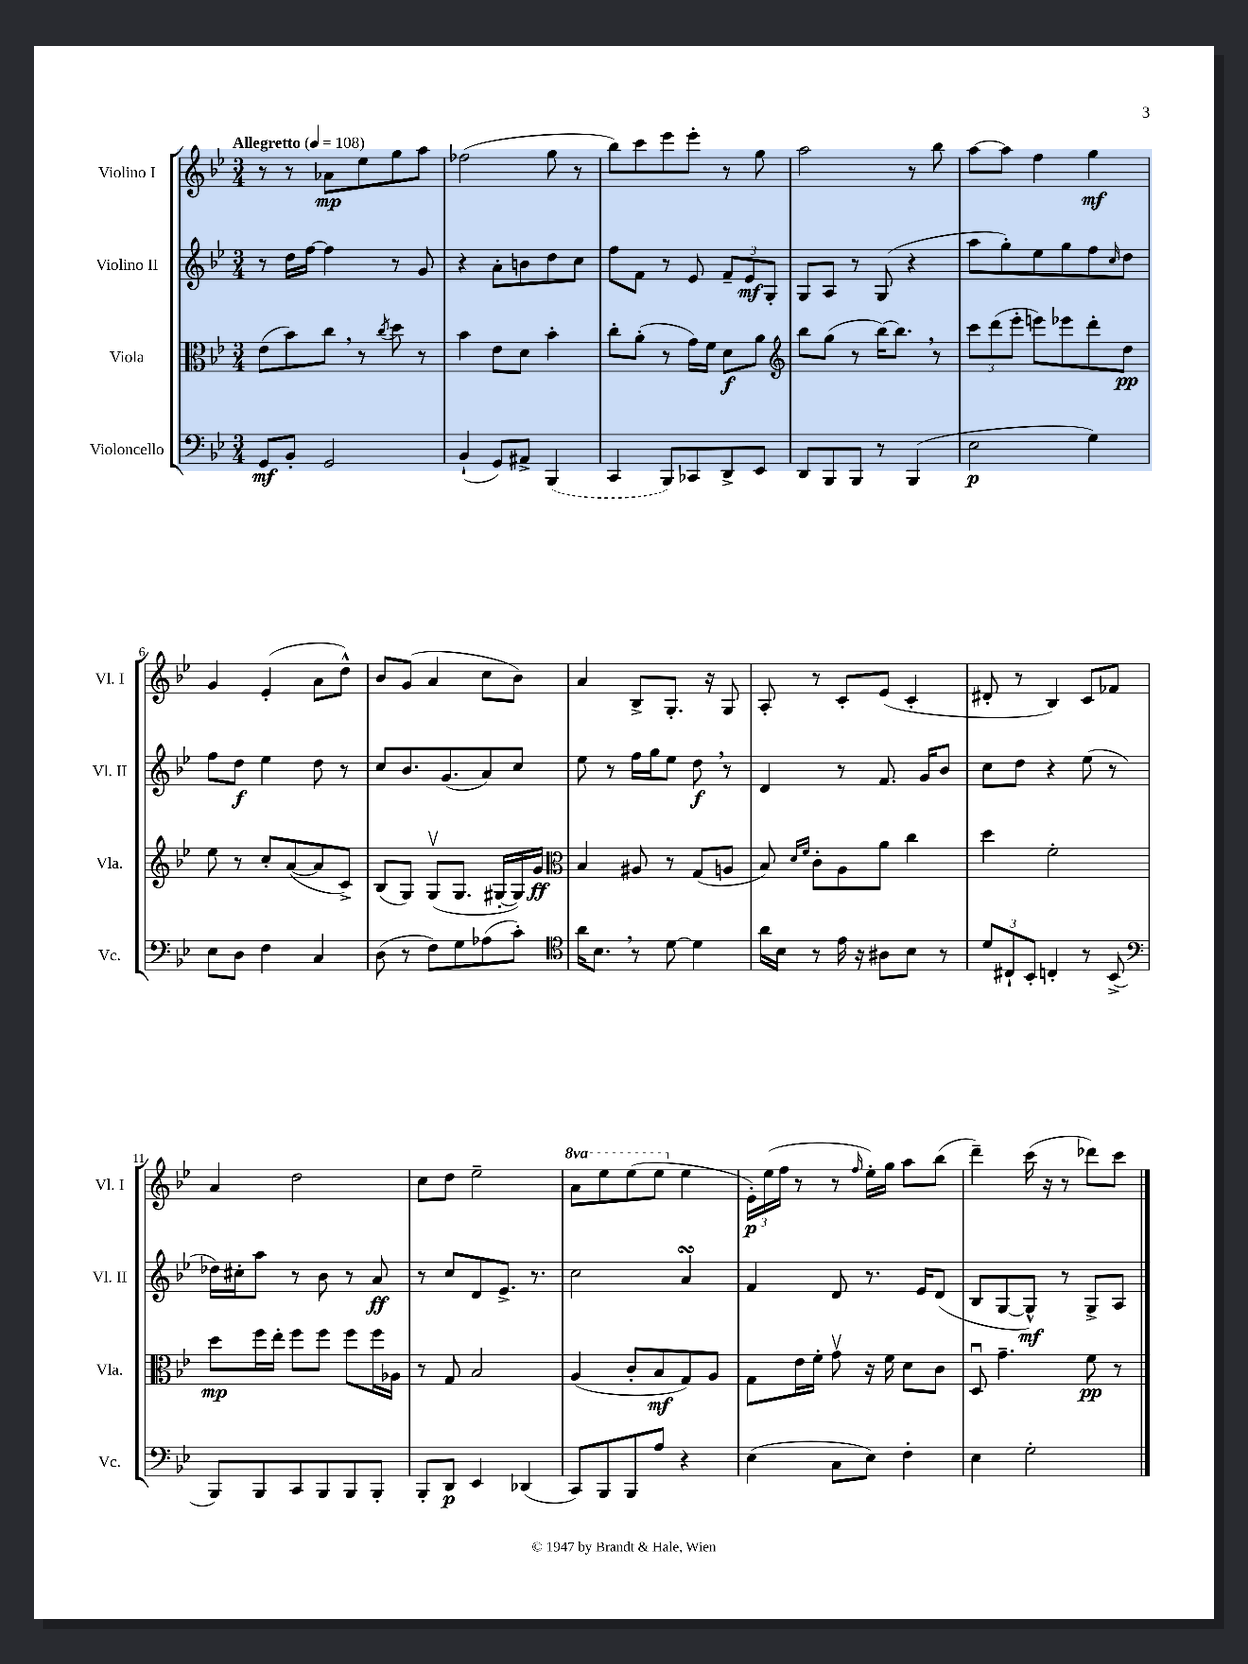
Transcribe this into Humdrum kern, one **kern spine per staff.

**kern	**dynam	**kern	**dynam	**kern	**dynam	**kern	**dynam
*part4	*part4	*part3	*part3	*part2	*part2	*part1	*part1
*staff4	*staff4	*staff3	*staff3	*staff2	*staff2	*staff1	*staff1
*I"Violoncello	*	*I"Viola	*	*I"Violino II	*	*I"Violino I	*
*I'Vc.	*	*I'Vla.	*	*I'Vl. II	*	*I'Vl. I	*
*clefF4	*	*clefC3	*	*clefG2	*	*clefG2	*
*k[b-e-]	*	*k[b-e-]	*	*k[b-e-]	*	*k[b-e-]	*
*M3/4	*	*M3/4	*	*M3/4	*	*M3/4	*
*MM108	*	*MM108	*	*MM108	*	*MM108	*
=1	=1	=1	=1	=1	=1	=1	=1
!	!	!	!	!	!	!LO:TX:a:B:t=Allegretto	!
8GG/L	mf	(8e-\L	.	8r	.	8r	.
8BB-'/J	.	8b-\)	.	16dd\LL	.	8r	.
.	.	.	.	[16ff\JJ	.	.	.
2GG/	.	8cc,\J	.	4ff\]	.	8a-X\L	mp
.	.	8r	.	.	.	8ee-\	.
.	.	8qcc/	.	.	.	.	.
.	.	8dd\	.	8r	.	8gg\	.
.	.	8r	.	8g/	.	8aa\J	.
=2	=2	=2	=2	=2	=2	=2	=2
(4BB-`/	.	4b-\	.	4r	.	(2ff-X\	.
8GG/L)	.	8e-\L	.	8a'\L	.	.	.
8AA#X^/J	.	8d\J	.	8bn\	.	.	.
(4BBB-/	.	4b-'\	.	8dd\	.	8gg\	.
.	.	.	.	8cc\J	.	8r	.
=3	=3	=3	=3	=3	=3	=3	=3
4CC/	.	8cc'\L	.	8ff\L	.	8bb-\L)	.
.	.	(8a'\J	.	8f\J	.	8ccc\	.
8BBB-/L)	.	8r	.	8r	.	8eee-\	.
8CC-X/	.	16g\LL)	.	8e-/	.	8eee-'\J	.
.	.	16f\JJ	.	.	.	.	.
8DD^/	.	8d\L	f	12f~/L	.	8r	.
.	.	.	.	12e-/	mf	.	.
8EE-/J	.	8a\J	.	.	.	8gg\	.
.	.	.	.	12G'/J	.	.	.
=4	=4	=4	=4	=4	=4	=4	=4
*	*	*clefG2	*	*	*	*	*
8DD/L	.	8bb-\L	.	8G/L	.	2aa\	.
8BBB-/	.	(8gg\J	.	8A/J	.	.	.
8BBB-/J	.	8r	.	8r	.	.	.
8r	.	[16bb-\KL)	.	(8G/	.	.	.
.	.	8.bb-,\J]	.	.	.	.	.
(4BBB-/	.	.	.	4r	.	8r	.
.	.	8r	.	.	.	8bb-\	.
=5	=5	=5	=5	=5	=5	=5	=5
2E-\	p	12ccc\L	.	8aa\L	.	[8aa\L	.
.	.	(12ddd\	.	.	.	.	.
.	.	.	.	8gg'\)	.	8aa\J]	.
.	.	12eee-'\J	.	.	.	.	.
.	.	8eeen\L)	.	8ee-\	.	4ff\	.
.	.	8eee-X\	.	8gg\	.	.	.
4G\)	.	8ddd'\	.	8ff\	.	4gg\	mf
.	.	.	.	16qqcc/	.	.	.
.	.	8dd\J	pp	8dd\J	.	.	.
!!LO:LB:g=z
=6	=6	=6	=6	=6	=6	=6	=6
8E-\L	.	8ee-\	.	8ff\L	.	4g/	.
8D\J	.	8r	.	8dd\J	f	.	.
4F\	.	8cc'/L	.	4ee-\	.	(4e-'/	.
.	.	([8a/	.	.	.	.	.
4C/	.	8a/]	.	8dd\	.	8a\L	.
.	.	8c^/J)	.	8r	.	8dd^^\J)	.
=7	=7	=7	=7	=7	=7	=7	=7
(8D\	.	(8B-/L	.	8cc/L	.	8b-/L	.
8r	.	8G/J)	.	8.b-/	.	(8g/J	.
8F\L)	.	(8Gv/L	.	.	.	4a/	.
.	.	.	.	(8.g/	.	.	.
8G\	.	8.G/J	.	.	.	.	.
(8A-X\	.	.	.	8a/)	.	8cc\L	.
.	.	[16G#X'/LL	.	.	.	.	.
8c'\J)	.	16G#/])	.	8cc/J	.	8b-\J)	.
.	.	16g/JJ	ff	.	.	.	.
=8	=8	=8	=8	=8	=8	=8	=8
*clefC4	*	*clefC3	*	*	*	*	*
16a\KL	.	4B-/	.	8ee-\	.	4a/	.
8.B-,\J	.	.	.	.	.	.	.
.	.	.	.	8r	.	.	.
8r	.	8A#X/	.	16ff\LL	.	8B-^/L	.
.	.	.	.	16gg\J	.	.	.
[8d\	.	8r	.	8ee-\J	.	8.G'/J	.
4d\]	.	(8G/L	.	8dd,\	f	.	.
.	.	.	.	.	.	16r	.
.	.	8An/J	.	8r	.	8G/	.
=9	=9	=9	=9	=9	=9	=9	=9
16a\LL	.	8B-/)	.	4d/	.	8A'/	.
16B-\JJ	.	.	.	.	.	.	.
.	.	16qqd/LL	.	.	.	.	.
.	.	16qqf/JJ	.	.	.	.	.
8r	.	8c'\L	.	.	.	8r	.
16e-\	.	8A\	.	8r	.	8c'/L	.
16r	.	.	.	.	.	.	.
8A#X\L	.	8a\J	.	8.f/	.	(8e-/J	.
8B-\J	.	4cc\	.	.	.	4c'/	.
.	.	.	.	16g/KL	.	.	.
8r	.	.	.	8b-/J	.	.	.
=10	=10	=10	=10	=10	=10	=10	=10
12d/L	.	4dd\	.	8cc\L	.	8d#X'/	.
12C#X`/	.	.	.	.	.	.	.
.	.	.	.	8dd\J	.	8r	.
12BB-'/J	.	.	.	.	.	.	.
4Cn'/	.	2f'\	.	4r	.	4B-/)	.
8r	.	.	.	(8ee-\	.	8c/L	.
(8BB-^/	.	.	.	8r	.	8f-X/J	.
!!LO:LB:g=z
=11	=11	=11	=11	=11	=11	=11	=11
*clefF4	*	*	*	*	*	*	*
8BBB-/L)	.	8dd\L	mp	16dd-X\LL)	.	4a/	.
.	.	.	.	16cc#X'\J	.	.	.
8BBB-/	.	16ff\L	.	8aa\J	.	.	.
.	.	16ee-'\JJ	.	.	.	.	.
8CC/	.	8ff\L	.	8r	.	2dd\	.
8BBB-/	.	8ff\J	.	8b-\	.	.	.
8BBB-/	.	8ff\L	.	8r	.	.	.
8BBB-'/J	.	16ff\L	.	8a/	ff	.	.
.	.	16A-X\JJ	.	.	.	.	.
=12	=12	=12	=12	=12	=12	=12	=12
8BBB-'/L	.	8r	.	8r	.	8cc\L	.
8DD/J	p	8G/	.	8cc/L	.	8dd\J	.
4EE-/	.	2B-/	.	8d/	.	2ee-~\	.
.	.	.	.	8.e-^/J	.	.	.
(4DD-X/	.	.	.	.	.	.	.
.	.	.	.	8.r	.	.	.
=13	=13	=13	=13	=13	=13	=13	=13
*	*	*	*	*	*	*8va	*
8CC/L)	.	(4A/	.	2cc\	.	8aa\L	.
8BBB-/	.	.	.	.	.	8eee-\	.
8BBB-/	.	8c'/L	.	.	.	(8eee-\	.
8A/J	.	8B-/	mf	.	.	8eee-\J	.
*	*	*	*	*	*	*X8va	*
4r	.	8G/)	.	4asSsS/	.	4ee-\	.
.	.	8A/J	.	.	.	.	.
=14	=14	=14	=14	=14	=14	=14	=14
(4E-\	.	8G\L	.	4f/	.	24e-'\LL)	p
.	.	.	.	.	.	(24ee-\	.
.	.	.	.	.	.	24ff\JJ	.
.	.	16e-\L	.	.	.	8r	.
.	.	16f'\JJ	.	.	.	.	.
8C\L	.	8gv\	.	8d/	.	8r	.
.	.	.	.	.	.	16qqff/	.
8E-\J)	.	16r	.	8.r	.	16ee-'\LL)	.
.	.	16f\	.	.	.	16gg\JJ	.
4F'\	.	8d\L	.	.	.	8aa\L	.
.	.	.	.	16e-/KL	.	.	.
.	.	8c\J	.	(8d/J	.	(8bb-\J	.
=15	=15	=15	=15	=15	=15	=15	=15
4E-\	.	8Du/	.	8B-/L	.	4ddd~\)	.
.	.	4.g~\	.	[8G/	.	.	.
2G'\	.	.	.	8G^^/J])	mf	(16ccc\	.
.	.	.	.	.	.	16r	.
.	.	.	.	8r	.	8r	.
.	.	8f\	pp	8G^/L	.	8ddd-X\L)	.
.	.	8r	.	8A/J	.	8ccc\J	.
==	==	==	==	==	==	==	==
*-	*-	*-	*-	*-	*-	*-	*-
